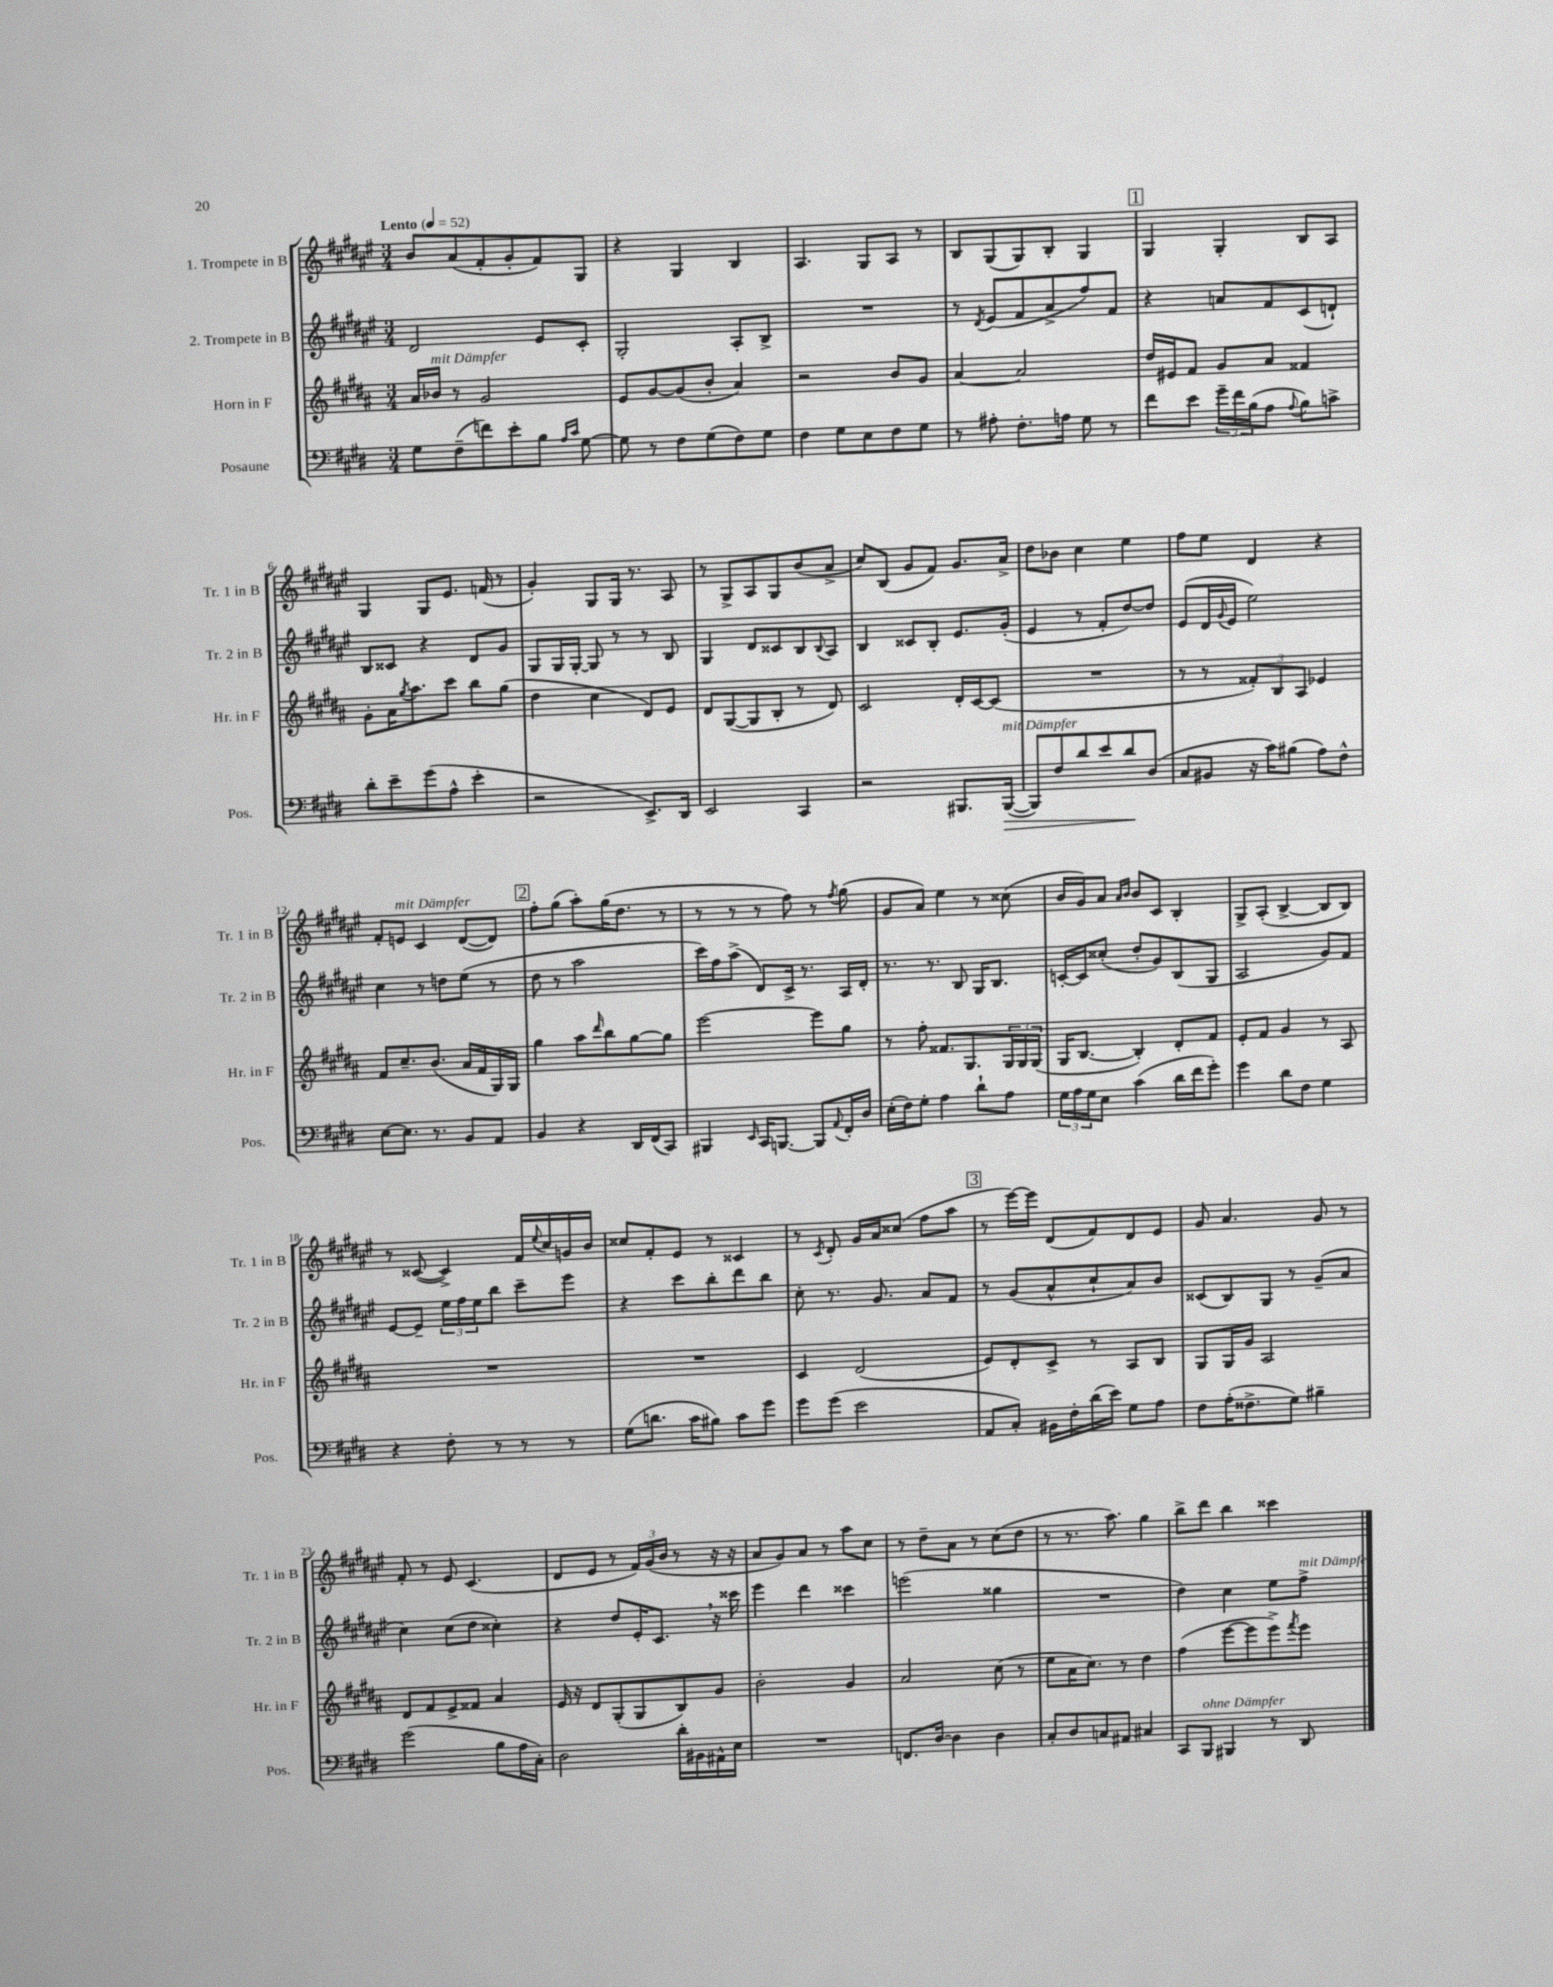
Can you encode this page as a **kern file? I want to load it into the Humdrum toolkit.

**kern	**kern	**kern	**kern
*staff4	*staff3	*staff2	*staff1
*clefF4	*clefG2	*clefG2	*clefG2
*k[f#c#g#d#]	*k[f#c#g#d#a#]	*k[f#c#g#d#a#e#]	*k[f#c#g#d#a#e#]
*M3/4	*M3/4	*M3/4	*M3/4
*MM52	*MM52	*MM52	*MM52
8G#\L	16a#/LL	2d#/	8b/L
.	16b-/JJ	.	.
(8F#~\	8r	.	(8a#/
8f\)	2g#/	.	8f#'/
8e'\	.	.	8g#'/
8B\J	.	8e#/L	8f#/)
16qqA/LL	.	.	.
16qqc#/JJ	.	.	.
[8G#\	.	8c#'/J	8G#/J
=	=	=	=
8G#\]	8e/L	2G#'/	4r
8r	[8g#/	.	.
8F#\L	(8g#/]	.	4G#/
(8G#\	8b'/J	.	.
8F#\)	4a#/)	8A#'/L	4B/
8G#\J	.	8B^/J	.
=	=	=	=
4F#\	2r	2.r	4.A#/
8G#\L	.	.	.
8E\	.	.	8G#/L
8F#\	8b/L	.	8A#/J
8G#\J	8g#/J	.	8r
=	=	=	=
8r	[4a#/	8r	8B/L
.	.	8qd#/	.
8A#'\	.	(8e#/L	(8G#/
8.F#'\L	2a#/]	8f#/	8G#/)
.	.	8a#^/	8B'/J
16A\Jk	.	.	.
8G#\	.	8ff#/)	4G#/
8r	.	8f#/J	.
=	=	=	=
8f#\L	16dd#/LL	4r	4G#/
.	16e#/J	.	.
8e\J	8f#/J	.	.
24g#~\LL	8g#/L	8a/L	4G#'/
24f#\	.	.	.
(24B\J	.	.	.
8A\J	8a#/J	8f#/	.
8qqA/	.	.	.
8B\L)	4f##/	(8c#/	8B/L
8c^\J	.	8d`/J)	8A#/J
=	=	=	=
8d#'\L	8g#'\L	8B/L	4G#/
8e~\	16a#\K	8c##/J	.
.	8qgg#/	.	.
.	8.aa#\	.	.
(8g#\	.	4r	8G#/L
8A^^\J	8ccc#\J	.	8.e#/J
4e'\	8bb\L	8d#/L	.
.	.	.	(16f/
.	(8gg#\J	8g#/J	8r
=	=	=	=
2r	4dd#\	8G#/L	4g#'/)
.	.	16G#/L	.
.	.	[16G#'/JJ	.
.	4cc#\	8G#/]	8G#/L
.	.	8r	16G#/Jk
.	.	.	8.r
8.EE^/L)	8d#/L)	8r	.
.	8e/J	8B/	8A#/
16DD#/Jk	.	.	.
=	=	=	=
2EE/	8d#/L	4G#/	8r
.	([8G#/	.	8G#^/L
.	8G#/]	8d#/L	8A#/
.	8B'/J	8c##/	8G#/
4CC#/	8r	8B/	(8b/
.	.	8qqB/	.
.	8d#/)	8A#/J	8a#^/J
=	=	=	=
2r	2c#/	4B/	8cc#/L)
.	.	.	(8B/J
.	.	8c##/L	8g#/L
.	.	8B'/J	8f#/J)
8.BBB#/L	16d#'/LL	8.e#/L	8.g#/L
.	[16c#/J	.	.
.	(8c#/]J	.	.
([16BBB#/Jk	.	(16g#'/Jk	16a#^/Jk
=	=	=	=
8BBB#/]L)	2.r	4e#/	8dd#\L
8F#/	.	.	8b-\J
8d#/	.	8r	4cc#\
8e/	.	8f#'/L	.
8d#/	.	[8dd#/)	4ee#\
(8D#/J	.	8dd#/]J	.
=	=	=	=
8C#/L	8r	(8e#/L	8ff#\L
8BB#/J	8r	16d#/L	8ee#\J
.	.	8qqg#/	.
.	.	16e#/JJ	.
16r	12f##'/L)	2ee#\)	4d#/
16c#\LK)	.	.	.
.	12B/	.	.
(8B#\J	.	.	.
.	12A#/J	.	.
8A\L)	4e-/	.	4r
8F#^^\J	.	.	.
=	=	=	=
[8E\L	8f#/L	4cc#\	8f#'/L
8.E\]J	8.cc#~/	.	8e/J
.	.	8r	4c#/
8.r	(8.b/J	.	.
.	.	8dd\L	.
8BB/L	16a#/LL	(8ee#\J	([8d#/L
.	16f#/	.	.
8AA/J	16G#/)	8r	8d#/]J)
.	16G#/JJ	.	.
=	=	=	=
4BB/	4gg#\	8dd#\	8ff#'\L
.	.	8r	(8gg#\J
4r	8aa#\L	2aa#\	8aa#'\L)
.	16qqddd#/	.	.
.	8bb\	.	(16gg#\K
.	.	.	8.dd#\J
16DD#/LL	[8gg#\	.	.
(16FF#/J	.	.	.
8CC#/J)	8gg#\]J	.	8r
=	=	=	=
4BBB#/	[2eee\	16ccc#\LL)	8r
.	.	16ff#\J	.
.	.	(8aa#^\J	8r
16qqEE/	.	.	.
16CC#/LK	.	8d#/L)	8r
[8.BBB/J	.	.	.
.	.	16c#^/Jk	8ff#\)
.	.	8.r	.
8BBB/]L	8eee\]L	.	8r
8qqAA/	.	.	8qff#/
16FF#'/L	8gg#\J	16A#/LL	(8gg#\
16D#/JJ	.	16d#'/JJ	.
=	=	=	=
(16E'\LL	8r	8.r	8g#/L
16F#\J)	.	.	.
8G#'\J	8ff#'\	.	8a#/J)
.	.	8.r	.
4A\	8.f##/L	.	4ee#\
.	.	8B/	.
.	8.G#/	.	.
8d#`\L	.	16G#/LK	8r
.	.	8.B/J	.
8A\J	24G#/L	.	(8cc##\
.	24G#/	.	.
.	(24G#/JJ	.	.
=	=	=	=
24G#\LL	16G#/LK	[16c'/LL	16b/LL
24A\	.	.	.
.	[8.B/J	16c/]J	16g#/J)
24G#\J	.	.	.
8E\J	.	(8cc##'/J	8a#/J
.	.	.	16qqa#/LL
.	.	.	16qqb/JJ
(4c#\	4B'/])	8dd#'/L	8b/L
.	.	8g#/)	8c#/J
16d#\LL	8d#'/L	(8B/	4B'/
16f#\J	.	.	.
8g#'\J)	8f#/J	8G#/J	.
=	=	=	=
4g#\	8e'/L	2A#/	8G#^/L
.	8f#/J	.	(8A#'/J
8d#\L	4g#/	.	[4B^/
8F#\J	.	.	.
4G#\	8r	8g#/L)	8B/]L
.	8A#/	8f#/J	8B/J)
=	=	=	=
4r	2.r	[8e#/L	8r
.	.	8e#~/]J	([8c##/
8F#'\	.	24ee#\LL	4c##^/])
.	.	24ff#\	.
.	.	24ee#\J	.
8r	.	8bb\J	.
8r	.	8ccc#~\L	16f#/LL
.	.	.	8qqee#/
.	.	.	16cc#/
8r	.	8eee#\J	16g/
.	.	.	16b/JJ
=	=	=	=
(8G#\L	2.r	4r	8cc##/L
8.d\J	.	.	8f#'/
.	.	8ccc#\L	8e#/J
16c#\LK	.	.	.
8B#\J)	.	8bb'\	8r
8c#\L	.	8ddd#\	4c##/
8g#\J	.	8bb\J	.
=	=	=	=
8g#\L	4c#/	8cc#'\	8r
.	.	.	8qc#/
(8g#\J	.	8.r	8d#'/
2e\	(2d#/	.	16g#/LL
.	.	8.g#/	16a#/J
.	.	.	(8cc##/J
.	.	8a#/L	8ff#\L
.	.	8f#/J	8aa#\J
=	=	=	=
8AA/L	8e/L)	8r	8r
8C#'/J)	8d#'/	(8g#/L	[16eee#\LL)
.	.	.	16eee#\]JJ
16BB#\LL	8c#^/J	8a#^^/	(8d#/L
16F#'\	.	.	.
(16d#\	8r	8cc#`/	8f#/)
16e\JJ)	.	.	.
8G#\L	8A#/L	8a#/)	8d#/
8A\J	8B/J	8b/J	8e#/J
=	=	=	=
8F#\L	8G#/L	(8c##/L	8g#/
(16A'\K	16G#/L	8B/)	4.a#/
8.F##^\	16g#/JJ	.	.
.	2A#/	8G#/J	.
8G#\J)	.	8r	.
4B#~\	.	(8g#~/L	8g#/
.	.	8a#/J	8r
=	=	=	=
(2g#\	8d#/L	4cc#\)	8f#'/
.	8f#/	.	8r
.	8e^/	(8cc#\L	8e#/
.	8f##/J	8dd#\J	(4.c#/
8B\L	4a#/	4cc##'\)	.
16A\L	.	.	.
16C#'\JJ)	.	.	.
=	=	=	=
2D#\	16e/	4r	8d#/L
.	16r	.	.
.	8d#/L	.	8e#/J
.	(8G#'/	8dd#/L	8r
.	8G#/	16e#'/K	24f#/LL)
.	.	.	(24g#/
.	.	8.c#/J	.
.	.	.	24b/JJ
16d#'\LL	8B/)	.	8r
16BB#\	.	.	.
16AA#^^\	8g#/J	16r	16r
16E\JJ	.	16ccc##\	16r
=	=	=	=
2.r	2b'\	4eee#\	8a#/L
.	.	.	8g#/)
.	.	4ddd#\	8a#/J
.	.	.	8r
.	4g#/	4ccc##\	8aa#\L
.	.	.	8cc#\J
=	=	=	=
8.FF/L	2a#/	(2eee\	8r
.	.	.	8dd#~\L
[16D#/Jk	.	.	.
4D#\]	.	.	8a#\J
.	.	.	8r
4D#\	(8cc#\	4gg##\	(8cc#\L
.	8r	.	8dd#\J
=	=	=	=
8C#'/L	8ee\L	2.r	8r
8D#/	16a#\K	.	8.r
.	8.cc#\J)	.	.
8C/	.	.	.
.	.	.	8.aa#\)
8AA#/J	8r	.	.
4C#/	4dd#\	.	4gg#\
=	=	=	=
8CC#/L	(4ff#\	4dd#\)	8bb^\L
8BBB/J	.	.	8ddd#\J
4BBB#/	[8eee\L	4cc#\	4bb\
.	8eee\]	.	.
8r	8eee^\)	8ee#\L	4ccc##\
.	8qfff#/	.	.
8DD#/	8eee\J	8ff#^\J	.
==	==	==	==
*-	*-	*-	*-
